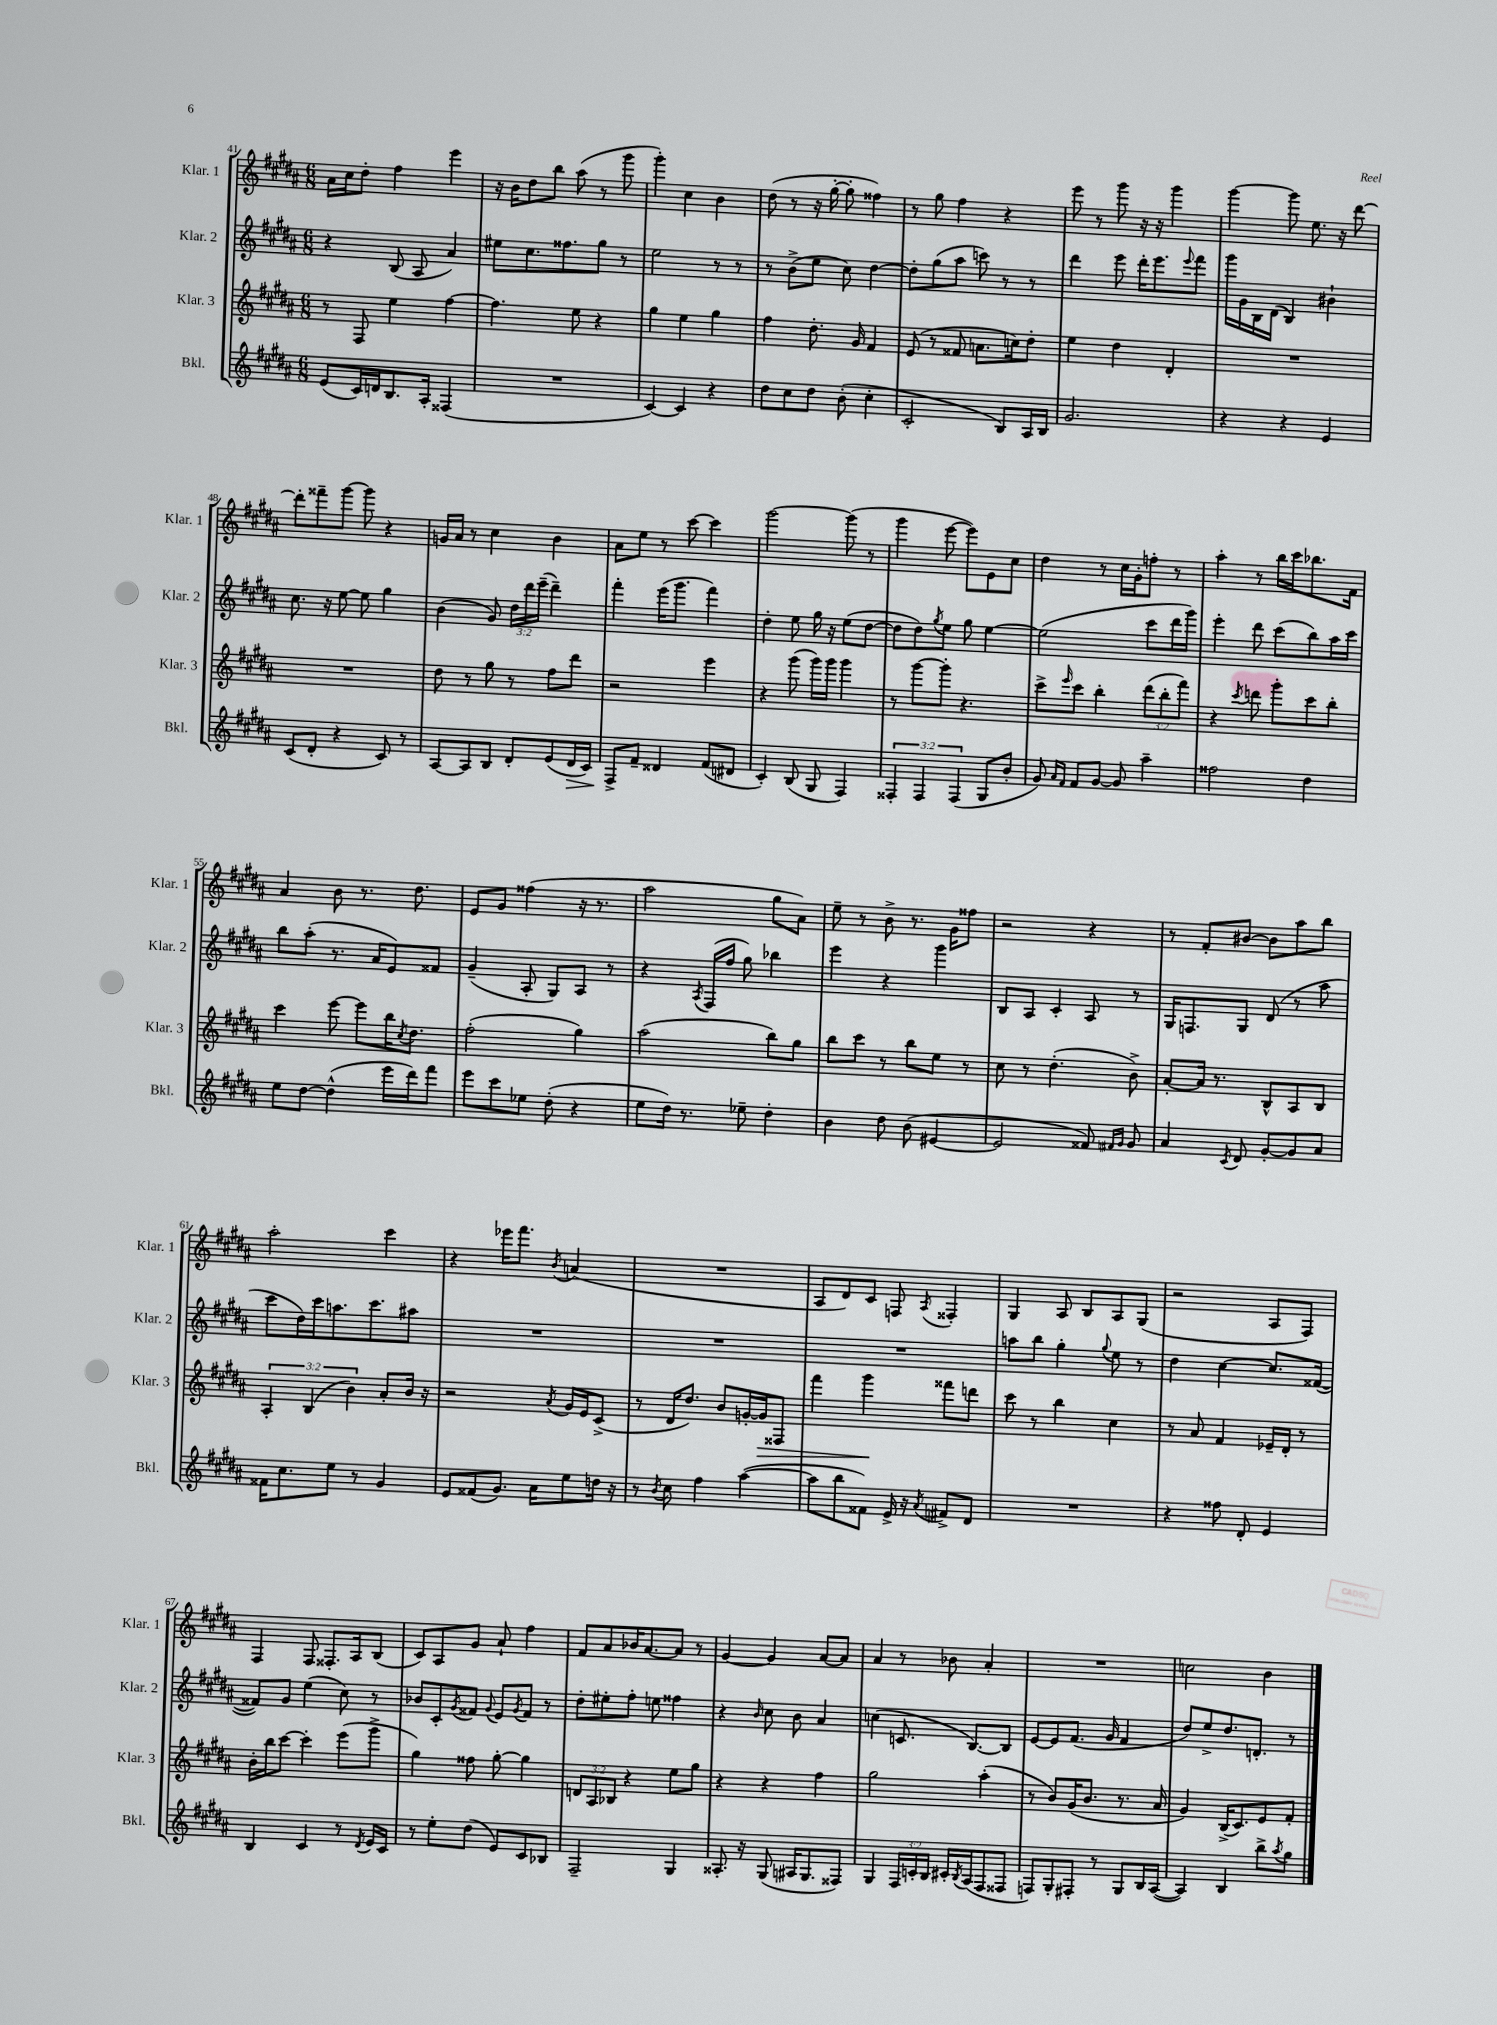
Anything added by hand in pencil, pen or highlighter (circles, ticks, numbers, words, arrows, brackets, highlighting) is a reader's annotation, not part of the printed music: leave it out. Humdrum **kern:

**kern	**dynam	**kern	**dynam	**kern	**kern
*part4	*part4	*part3	*part3	*part2	*part1
*staff4	*staff4	*staff3	*staff3	*staff2	*staff1
*I"Bkl.	*	*I"Klar. 3	*	*I"Klar. 2	*I"Klar. 1
*I'Bkl.	*	*I'Klar. 3	*	*I'Klar. 2	*I'Klar. 1
*clefG2	*	*clefG2	*	*clefG2	*clefG2
*k[f#c#g#d#a#]	*	*k[f#c#g#d#a#]	*	*k[f#c#g#d#a#]	*k[f#c#g#d#a#]
*M6/8	*	*M6/8	*	*M6/8	*M6/8
=41	=41	=41	=41	=41	=41
(8e/L	.	8r	.	4r	16a#\LL
.	.	.	.	.	16cc#\J
16c#/L)	.	8F#/	.	.	8dd#'\J
16dn/J	.	.	.	.	.
8.B/	.	4ee\	.	(8B/	4ff#\
.	.	.	.	8A#/	.
16A#'/Jk	.	.	.	.	.
(4F##X/	.	[4ff#\	.	4a#/)	4eee\
=42	=42	=42	=42	=42	=42
2.r	.	4.ff#\]	.	8ee#X\L	16r
.	.	.	.	.	16b\KL
.	.	.	.	8.cc#\	8dd#\
.	.	.	.	.	8bb\J
.	.	.	.	8.ff##X\	.
.	.	8ee\	.	.	(8aa#\
.	.	4r	.	8gg#\J	8r
.	.	.	.	8r	8ggg#\
=43	=43	=43	=43	=43	=43
[4c#/)	.	4gg#\	.	2ee\	4ggg#'\)
4c#/]	.	4ee\	.	.	4cc#\
4r	.	4gg#\	.	8r	4b\
.	.	.	.	8r	.
=44	=44	=44	=44	=44	=44
8dd#\L	.	4ff#\	.	8r	(8dd#\
8cc#\	.	.	.	(8b^\L	8r
8dd#\J	.	8.dd#'\	.	8ee\J	16r
.	.	.	.	.	[16gg#'\
(8b'\	.	.	.	8cc#\)	8gg#'\]
.	.	16g#/	.	.	.
4cc#'\	.	4f#/	.	[4dd#\	4ff##X\)
=45	=45	=45	=45	=45	=45
2c#'/	.	(8e/	.	8dd#'\L]	8r
.	.	8r	.	(8gg#\	8gg#\
.	.	8f##X/	.	8aa#\J	4ff#\
.	.	8.an\L	.	8cccn\)	.
8B/L)	.	.	.	8r	4r
.	.	16ccn\k)	.	.	.
16A#/L	.	8dd#'\J	.	8r	.
16B/JJ	.	.	.	.	.
=46	=46	=46	=46	=46	=46
2.g#/	.	4ee\	.	4ddd#\	8eee\
.	.	.	.	.	8r
.	.	4dd#\	.	8eee\	8ggg#\
.	.	.	.	16ddd#'\KL	16r
.	.	.	.	8.eee\	16r
.	.	4d#'/	.	.	4ggg#\
.	.	.	.	8qqeee/	.
.	.	.	.	8fff#\J	.
=47	=47	=47	=47	=47	=47
4r	.	2.r	.	16ggg#\LL	[4ggg#\
.	.	.	.	16g#\	.
.	.	.	.	16B\	.
.	.	.	.	(16d#\JJ	.
4r	.	.	.	4B/)	8ggg#\]
.	.	.	.	.	8.ee\
4e/	.	.	.	4b#X`\	.
.	.	.	.	.	16r
.	.	.	.	.	[8ddd#\
!!LO:LB:g=z
=48	=48	=48	=48	=48	=48
(8c#/L	.	2.r	.	8.cc#\	8ddd#'\L]
8d#'/J	.	.	.	.	8fff##X~\
.	.	.	.	16r	.
4r	.	.	.	[8ee\	[8ggg#\J
.	.	.	.	8ee\]	8ggg#\]
8c#/)	.	.	.	4gg#\	4r
8r	.	.	.	.	.
=49	=49	=49	=49	=49	=49
[8A#/L	.	8dd#\	.	(4b\	16gn/LL
.	.	.	.	.	16a#/JJ
8A#/]	.	8r	.	.	8r
8B/J	.	8gg#\	.	8g#/)	4cc#\
8d#'/L	.	8r	.	24dd#\LL	.
.	.	.	.	24ddd#\	.
.	.	.	.	(24eee~\JJ	.
(8e/	.	8ff#\L	.	4ddd#~\)	4b\
!	!LO:HP:b	!	!	!	!
16d#/L	>	8ddd#\J	.	.	.
16c#/JJ)	.	.	.	.	.
=50	=50	=50	=50	=50	=50
8F#^/L	.	2r	.	4fff#'\	8a#\L
8f#~/J	]	.	.	.	8ee\J
4d##X/	.	.	.	(16eee\KL	8r
.	.	.	.	8.ggg#\J	.
.	.	.	.	.	[8ccc#\
(8f#/L	.	4eee\	.	4fff#\)	4ccc#\]
8d#X/J	.	.	.	.	.
=51	=51	=51	=51	=51	=51
4c#'/)	.	4r	.	4dd#'\	[2ggg#\
(8B/	.	(8ggg#\	.	8ee\	.
8G#/	.	16ggg#\LL)	.	16gg#\	.
.	.	16ggg#\JJ	.	16r	.
4F#/)	.	4ggg#\	.	(8ee\L	(8ggg#\]
.	.	.	.	[8dd#\J	8r
=52	=52	=52	=52	=52	=52
6F##X'/	.	8r	.	8dd#\L]	4ggg#\
.	.	[8ggg#\L	.	8dd#\)	.
6F##/	.	.	.	.	.
.	.	.	.	8qgg#/	.
.	.	8ggg#'\J]	.	8ee\J	[8eee\
(6F##/	.	.	.	.	.
.	.	4.r	.	8gg#\	8eee\L])
8G#/L	.	.	.	[4ee\	8e\
8b'/J	.	.	.	.	8cc#\J
=53	=53	=53	=53	=53	=53
8g#/)	.	8ccc#^\L	.	(2ee\]	4dd#\
16qqa#/LL	.	.	.	.	.
16qqf#/JJ	.	16qqeee/	.	.	.
8f#/L	.	8ccc#\J	.	.	.
[8g#/J	.	4bb'\	.	.	8r
8g#/]	.	.	.	.	16cc#\LL
.	.	.	.	.	16g#'\J
4aa#~\	.	(12ddd#\L	.	8ccc#\L	8ffn'\J
.	.	12bb'\	.	.	.
.	.	.	.	16ddd#\L	8r
.	.	12fff#\J)	.	.	.
.	.	.	.	16ggg#\JJ)	.
=54	=54	=54	=54	=54	=54
2ff##X\	.	4r	.	4eee'\	4aa#'\
.	.	8qccc#/	.	.	.
.	.	8dddn\	.	8ddd#\	8r
.	.	8ggg#'\L	.	(8ccc#\L	16bb\LL
.	.	.	.	.	16ccc#\J
4dd#\	.	8ccc#\	.	8bb\)	8.bb-X\
.	.	8bb'\J	.	16aa#\L	.
.	.	.	.	16ccc#\JJ	16f#\Jk
!!LO:LB:g=z
=55	=55	=55	=55	=55	=55
8ee\L	.	4ccc#\	.	8bb\L	4a#/
[8dd#\J	.	.	.	(8aa#'\J	.
(4dd#^^\]	.	[8eee\	.	8.r	8b\
.	.	8eee\L]	.	.	8.r
.	.	.	.	16a#/KL	.
16eee\LL	.	16bb\K	.	8e/)	.
.	.	8qcc#/	.	.	.
16ddd#\J)	.	8.dd#\J	.	.	8.dd#\
8fff#\J	.	.	.	8f##X/J	.
=56	=56	=56	=56	=56	=56
8eee\L	.	(2ff#'\	.	(4g#~/	8e/L
8ccc#\	.	.	.	.	8g#/J
8ee-X\J	.	.	.	8A#'/	(4ff##X\
(8dd#'\	.	.	.	8G#/L)	.
4r	.	4gg#\)	.	8A#/J	16r
.	.	.	.	.	8.r
.	.	.	.	8r	.
=57	=57	=57	=57	=57	=57
8ee\L	.	(2aa#\	.	4r	2aa#\
16dd#\Jk)	.	.	.	.	.
8.r	.	.	.	.	.
.	.	.	.	8qA#/	.
.	.	.	.	(16F#/LL	.
.	.	.	.	16ff#/JJ	.
8ee-X~\	.	.	.	8gg#\)	.
4dd#'\	.	8bb\L)	.	4bb-X\	8gg#\L
.	.	8gg#\J	.	.	8a#\J)
=58	=58	=58	=58	=58	=58
4b\	.	8bb\L	.	4eee\	8ee~\
.	.	8ccc#\J	.	.	8r
8dd#\	.	8r	.	4r	8b^\
(8b\	.	8bb\L	.	.	8.r
[4e#X/	.	8ee\J	.	4ggg#\	.
.	.	.	.	.	16g#\KL
.	.	8r	.	.	8ff##X\J
=59	=59	=59	=59	=59	=59
2e#/]	.	8cc#\	.	8B/L	2r
.	.	8r	.	8A#/J	.
.	.	(4.dd#'\	.	4c#'/	.
8f##X/)	.	.	.	8A#/	4r
16qqf#X/LL	.	.	.	.	.
16qqg#/JJ	.	.	.	.	.
8g#/	.	8b^\)	.	8r	.
=60	=60	=60	=60	=60	=60
4a#/	.	[8a#'/L	.	16G#/KL	8r
.	.	.	.	8.Fn/	.
.	.	16a#/Jk]	.	.	8f#'/L
.	.	8.r	.	.	.
8qc#/	.	.	.	.	.
8d#/	.	.	.	8G#/J	[8b#X/J
[8g#'/L	.	8B^^/L	.	(8d#/	8b#\L]
8g#/]	.	8A#/	.	8r	8aa#\
8a#/J	.	8B/J	.	8aa#\	8bb\J
!!LO:LB:g=z
=61	=61	=61	=61	=61	=61
16f##X\KL	.	6A#'/	.	8ccc#\L	2aa#'\
8.cc#\	.	.	.	.	.
.	.	.	.	16dd#\L)	.
.	.	(6B/	.	.	.
.	.	.	.	16ccc#\J	.
8ee\J	.	.	.	8.aan\	.
.	.	6b\)	.	.	.
8r	.	.	.	.	.
.	.	.	.	8.ccc#\	.
4g#/	.	8a#'/L	.	.	4ccc#\
.	.	16b/Jk	.	8aa#X\J	.
.	.	16r	.	.	.
=62	=62	=62	=62	=62	=62
8e/L	.	2r	.	2.r	4r
(8f##X/	.	.	.	.	.
8.g#/J)	.	.	.	.	16eee-X\KL
.	.	.	.	.	8.fff#\J
16a#\KL	.	.	.	.	.
.	.	8qa#/	.	.	8qb/
8ee\	.	16g#/LL	.	.	(4an/
.	.	16e/J	.	.	.
16ddn\Jk	.	(8c#^/J	.	.	.
16r	.	.	.	.	.
=63	=63	=63	=63	=63	=63
8r	.	8r	.	2.r	2.r
8qb/	.	.	.	.	.
8cc#\	.	16d#/KL	.	.	.
.	.	8.dd#/J)	.	.	.
4ff#\	.	.	.	.	.
.	.	8b/L	.	.	.
([4aa#\	.	[16gn'/L	.	.	.
!	!	!	!LO:HP:b	!	!
.	.	16g/J]	>	.	.
.	.	8F##X/J	.	.	.
=64	=64	=64	=64	=64	=64
8aa#\L]	.	4fff#\	.	2.r	8A#/L
8bb\	.	.	.	.	8d#/)
8f##X\J)	.	4ggg#\	.	.	8c#/J
16e^/	.	.	.	.	8Fn/
16r	.	.	.	.	.
8qa#/	.	.	.	.	8qA#/
8f#X^/L	.	8fff##X\L	]	.	4F##X'/
8d#/J	.	8dddn\J	.	.	.
=65	=65	=65	=65	=65	=65
2.r	.	8ccc#\	.	8aan\L	4G#/
.	.	8r	.	8bb\J	.
.	.	4bb\	.	4gg#'\	8A#/
.	.	.	.	.	8B/L
.	.	.	.	8qqgg#/	.
.	.	4cc#\	.	8ee\	8A#/
.	.	.	.	8r	(8G#/J
=66	=66	=66	=66	=66	=66
4r	.	8r	.	4dd#\	2r
.	.	8a#/	.	.	.
8ff##X\	.	4f#/	.	[4cc#\	.
8d#'/	.	.	.	.	.
4e/	.	16e-X~/LL	.	8.cc#/L]	8A#/L
.	.	16d#'/JJ	.	.	.
.	.	8r	.	.	8F#/J)
.	.	.	.	([16f##X/Jk	.
!!LO:LB:g=z
=67	=67	=67	=67	=67	=67
4B/	.	16b'\LL	.	8f##X/L])	4F#/
.	.	16bb\J	.	.	.
.	.	[8ccc#\J	.	8g#/J	.
4c#/	.	4ccc#'\]	.	(4ee\	8F#/
.	.	.	.	.	8.F##X'/L
8r	.	(8eee\L	.	8cc#\)	.
.	.	.	.	.	16A#/k
8qd#/	.	.	.	.	.
16e/LL	.	8ggg#^\J	.	8r	(8B/J
16c#/JJ	.	.	.	.	.
=68	=68	=68	=68	=68	=68
8r	.	4gg#\)	.	8b-X/L	8c#/L)
8ee'\L	.	.	.	8c#'/	8A#/
.	.	.	.	8qg#/	.
(8dd#\J	.	8ff##X\	.	8f##X/J	8g#/J
.	.	.	.	8qqg#/	.
8e/L)	.	[8gg#'\	.	8e/L	8a#`/
.	.	.	.	8qg#/	.
8c#/	.	4gg#\]	.	8f##/J	4ff#\
8B-X/J	.	.	.	8r	.
=69	=69	=69	=69	=69	=69
2F#~/	.	12dn/L	.	8dd#'\L	8f#/L
.	.	12A#/	.	.	.
.	.	.	.	8ee#X'\	8a#/
.	.	12B-X/J	.	.	.
.	.	4r	.	8ff#'\J	16b-X/K
.	.	.	.	.	[8.a#/
.	.	.	.	8een\	.
4G#/	.	8ee\L	.	4ff##X\	8a#/J]
.	.	8gg#\J	.	.	8r
=70	=70	=70	=70	=70	=70
8.A##X'/	.	4r	.	4r	[4g#/
16r	.	.	.	.	.
.	.	.	.	16qqb/	.
(8G#/	.	4r	.	8cc#\	4g#/]
16A#X/KL	.	.	.	8b\	.
8.G#/	.	.	.	.	.
.	.	4ff#\	.	4a#/	[8a#/L
8F##X/J)	.	.	.	.	8a#/J]
=71	=71	=71	=71	=71	=71
4G#/	.	2gg#\	.	(4ccn\	4a#/
24F#/LL	.	.	.	8.cn/	8r
24cn'/	.	.	.	.	.
24B/JJ	.	.	.	.	.
16c#X'/LL	.	.	.	.	8b-X\
8qB/	.	.	.	.	.
(16A#/J	.	.	.	[8.B/L)	.
8F#/	.	(4aa#'\	.	.	4a#'/
8F##X/J	.	.	.	8B/J]	.
=72	=72	=72	=72	=72	=72
8Fn/L)	.	8r	.	[8e/L	2.r
8G#'/	.	8b/L)	.	8e/]	.
8F#X'/J	.	(16g#/K	.	(8.f#/J	.
.	.	8.b/J	.	.	.
8r	.	.	.	.	.
.	.	.	.	16g#/	.
8G#/L	.	8.r	.	4f#/	.
16B/L	.	.	.	.	.
([16A#/JJ	.	16a#/	.	.	.
=73	=73	=73	=73	=73	=73
4A#/])	.	4g#/)	.	8dd#/L)	2ccn\
.	.	.	.	8ee^/	.
4B/	.	(16B^/KL	.	8.dd#/	.
.	.	8.c#/)	.	.	.
.	.	.	.	8.dn'/J	.
8bb^\L	.	8e/	.	.	4b\
8qaa#/	.	.	.	.	.
8gg#\J	.	8f#'/J	.	8r	.
==	==	==	==	==	==
*-	*-	*-	*-	*-	*-
